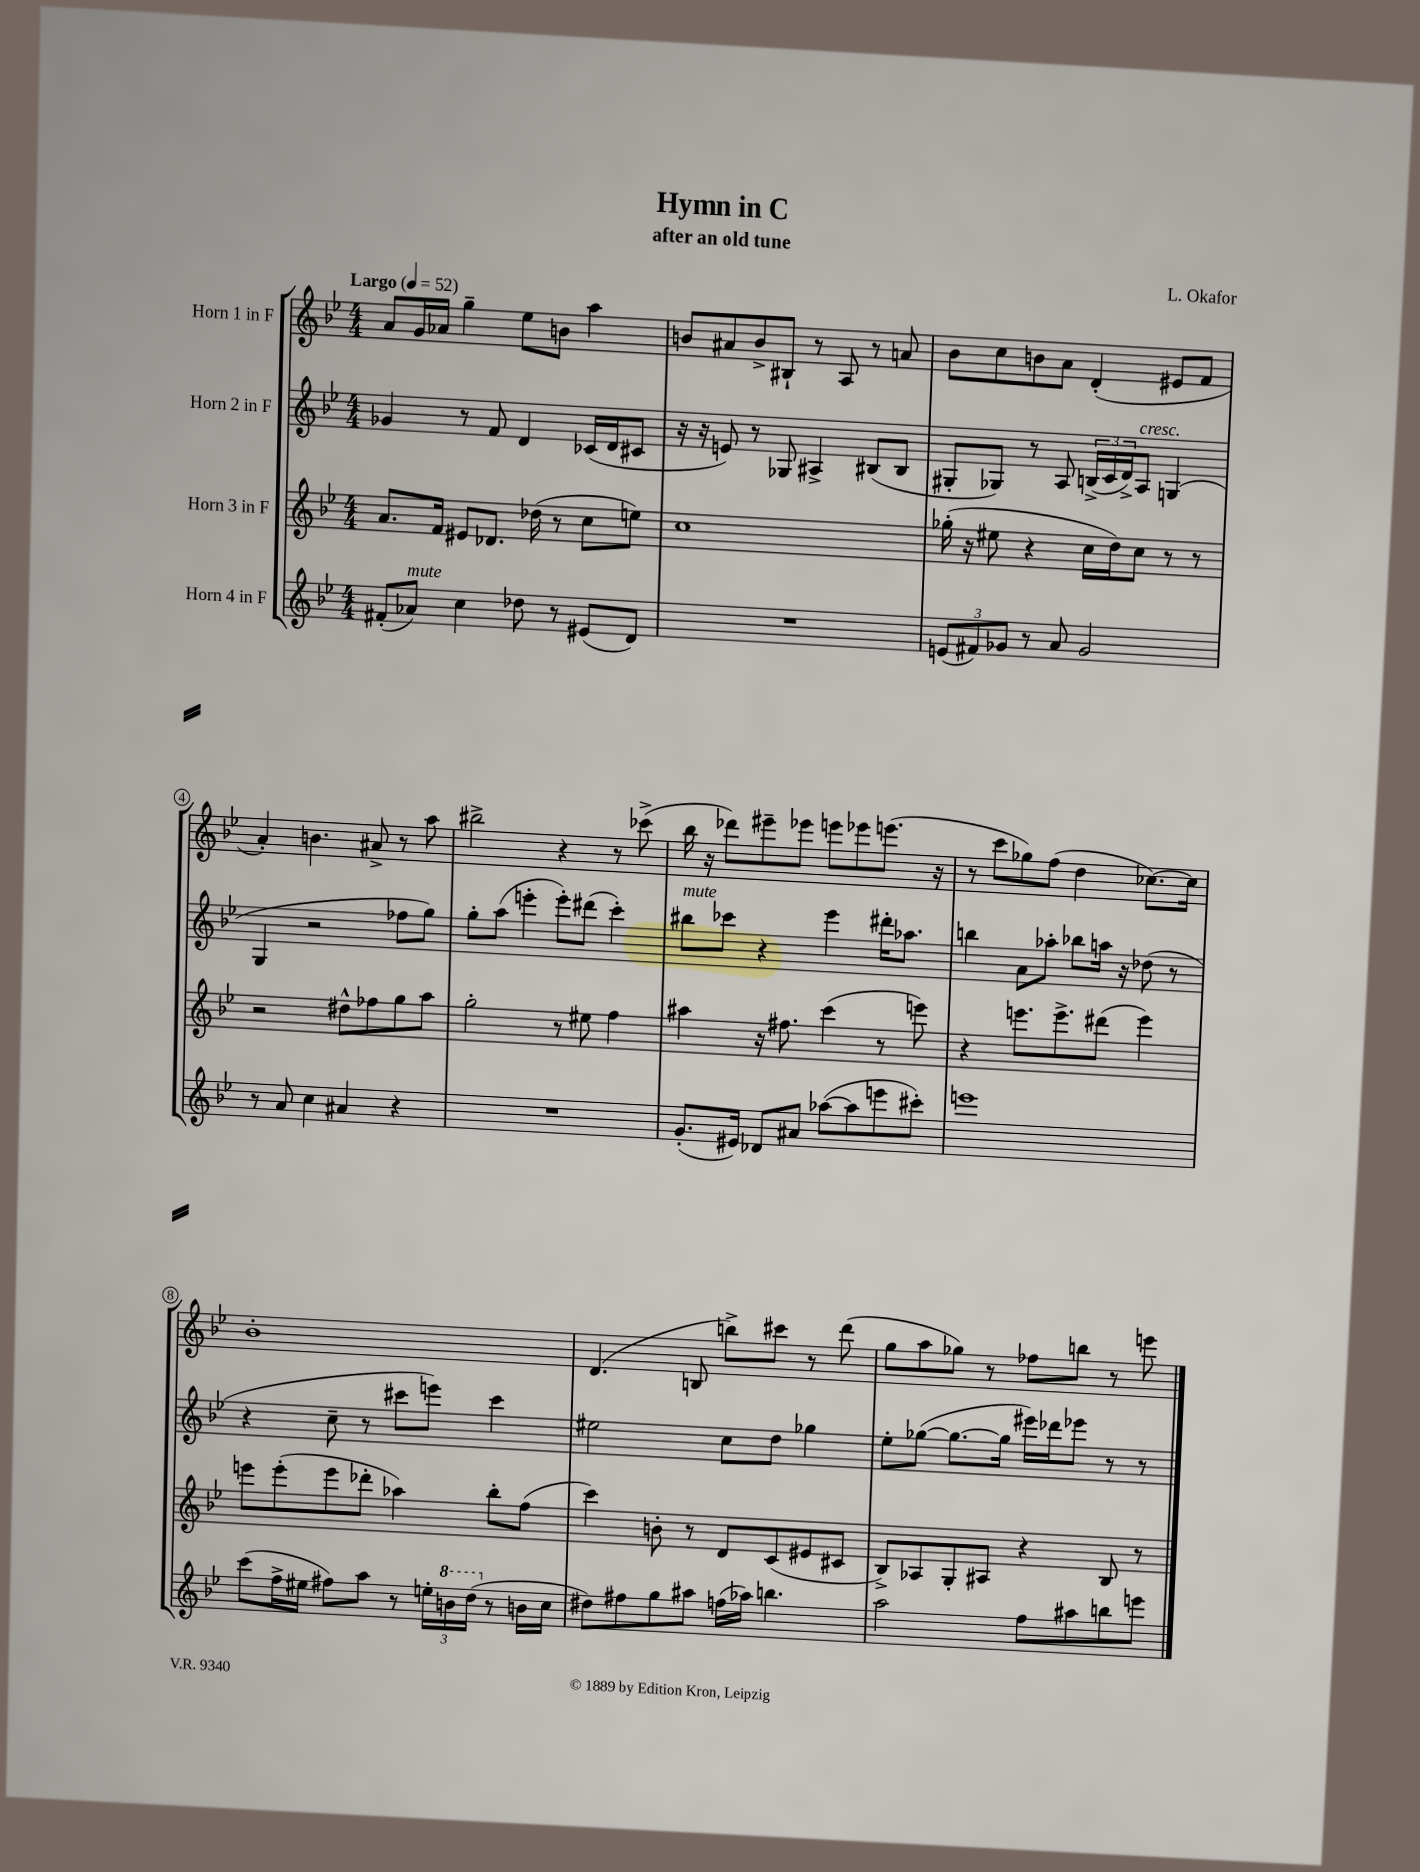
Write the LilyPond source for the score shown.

\header { title = "Hymn in C" composer = "L. Okafor" subtitle = "after an old tune" }
<<
\new StaffGroup <<
\new Staff = "s0" \with { instrumentName = "Horn 1 in F" } {
    \clef treble \key bes \major \numericTimeSignature \time 4/4 \tempo "Largo" 4 = 52
    a'8 g'16 aes'16 g''4-- ees''8 b'8 a''4 |
    b'8 ais'8 b'8-> bis8-! r8 a8 r8 a'8 |
    bes'8 c''8 b'8 a'8 d'4-.( eis'8 f'8 |
    a'4-.) b'4. ais'8-> r8 a''8 |
    bis''2-> r4 r8 ces'''8->( |
    bes''16 r16 des'''8) eis'''8-- ees'''8 e'''8 ees'''8 e'''8.( r16 |
    r8 c'''8 ges''8) f''8( d''4 ces''8.~) ces''16 |
    bes'1-. |
    d'4.( b8 b''8->) cis'''8 r8 d'''8( |
    g''8 a''8 ges''8) r8 fes''8 b''8 r8 e'''8 \bar "|." |
}
\new Staff = "s1" \with { instrumentName = "Horn 2 in F" } {
    \clef treble \key bes \major \numericTimeSignature \time 4/4
    ges'4 r8 f'8 d'4 ces'16( d'16 cis'8 |
    r16 r16 e'8) r8 ges8 ais4-> bis8( bis8 |
    gis8-. ges8) r8 a8 \tuplet 3/2 { b16->( c'16 d'16->) } a8^\markup { \italic "cresc." } g4( |
    g4 r2 fes''8 g''8) |
    g''8-. a''8( e'''4-. e'''8-.) dis'''8( c'''4-.) |
    bis''8^\markup { \italic "mute" } ces'''8 r4 ees'''4 dis'''16-. aes''8. |
    b''4 a'8 aes''8-. bes''8 a''16 r16 des''8( r8 |
    r4 c''8-- r8 cis'''8 e'''8) cis'''4 |
    eis''2 c''8 d''8 ges''4 |
    ees''8-. ges''8~( ges''8.~ ges''16 eis'''16) des'''16 ees'''8 r8 r8 \bar "|." |
}
\new Staff = "s2" \with { instrumentName = "Horn 3 in F" } {
    \clef treble \key bes \major \numericTimeSignature \time 4/4
    a'8. f'16 eis'8 des'8. des''16( r8 c''8 e''8) |
    c''1 |
    ges''16-.( r16 eis''8 r4 c''16 d''16) c''8 r8 r8 |
    r2 dis''8-^ fes''8 g''8 a''8 |
    g''2-. r8 eis''8 f''4 |
    ais''4 r16 fis''8. c'''4( r8 e'''8) |
    r4 e'''8. e'''8.-> dis'''8( e'''4) |
    e'''8 e'''8-.( e'''8 des'''8-. aes''4) bes''8-. f''8( |
    c'''4) b'8-. r8 d'8 c'8( eis'8 cis'8 |
    bes8->) aes8 g8-. ais8 r4 bes8 r8 \bar "|." |
}
\new Staff = "s3" \with { instrumentName = "Horn 4 in F" } {
    \clef treble \key bes \major \numericTimeSignature \time 4/4
    fis'8-.( aes'8^\markup { \italic "mute" }) c''4 des''8 r8 eis'8( d'8) |
    R1 |
    \tuplet 3/2 { e'8( fis'8) ges'8 } r8 a'8 ges'2 |
    r8 a'8 c''4 ais'4 r4 |
    R1 |
    g'8.-.( eis'16) des'8 ais'8 aes''8~( aes''8 e'''8 cis'''8-.) |
    e'''1 |
    c'''8( f''16-> eis''16 fis''8) a''8 r8 \tuplet 3/2 { e''16-. \ottava #1 b''16 d'''16( \ottava #0 } r8 b'16 c''16 |
    dis''8) fis''8 g''8 ais''8 f''16( aes''16) b''4. |
    a''2 f''8 ais''8 b''8 e'''8 \bar "|." |
}
>>
>>
\layout { \context { \Score \override BarNumber.stencil = #(make-stencil-circler 0.1 0.3 ly:text-interface::print) } }
